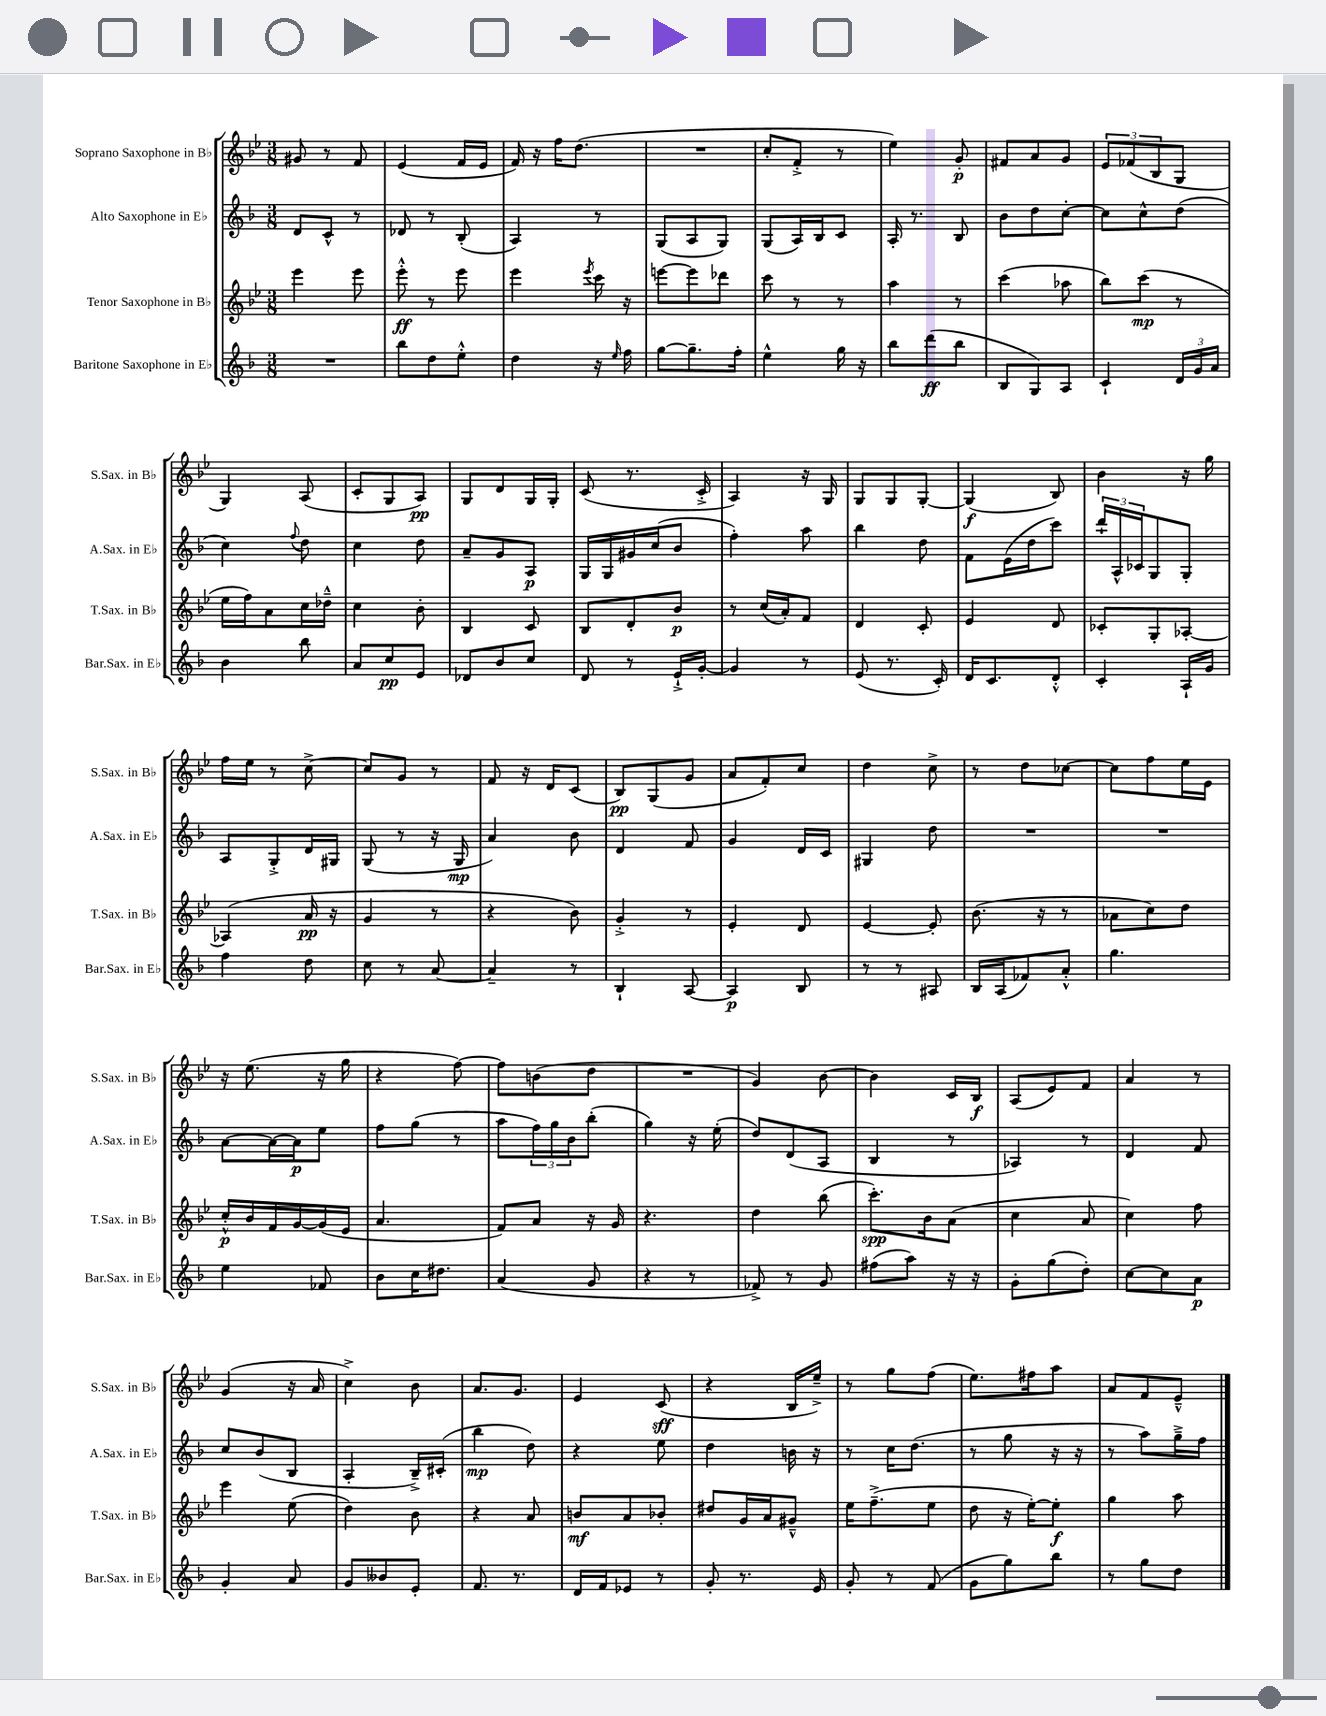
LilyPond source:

<<
\new StaffGroup <<
\new Staff = "s0" \with { instrumentName = "Soprano Saxophone in Bb" shortInstrumentName = "S.Sax. in Bb" } {
    \clef treble \key bes \major \numericTimeSignature \time 3/8
    gis'8 r8 f'8 |
    ees'4( f'16 ees'16 |
    f'16) r16 f''16 d''8.( |
    R4. |
    c''8-. f'8-.-> r8 |
    ees''4) g'8-.\p |
    fis'8 a'8 g'8 |
    \tuplet 3/2 { ees'8 fes'8( bes8 } g8 |
    g4) a8( |
    c'8-. g8 a8\pp) |
    g8 d'8 g16 g16-. |
    c'8( r8. c'16-.-> |
    a4) r16 g16 |
    g8 g8 g8~-. |
    g4\f( bes8) |
    bes'4 r16 g''16 |
    f''16 ees''16 r8 c''8~-> |
    c''8 g'8 r8 |
    f'8 r16 d'16 c'8( |
    bes8\pp) g8( g'8 |
    a'8 f'8-.) c''8 |
    d''4 c''8-> |
    r8 d''8 ces''8~ |
    ces''8 f''8 ees''16 ees'16 |
    r16 ees''8.( r16 g''16 |
    r4 f''8~) |
    f''8 b'8( d''8 |
    R4. |
    g'4) bes'8~ |
    bes'4 c'16 bes16\f |
    a8( ees'8) f'8 |
    a'4 r8 |
    g'4( r16 a'16 |
    c''4->) bes'8 |
    a'8. g'8. |
    ees'4 c'8\sff( |
    r4 bes16 ees''16--->) |
    r8 g''8 f''8( |
    ees''8.) fis''16 a''8 |
    a'8 f'8 ees'8---^ \bar "|." |
}
\new Staff = "s1" \with { instrumentName = "Alto Saxophone in Eb" shortInstrumentName = "A.Sax. in Eb" } {
    \clef treble \key f \major \numericTimeSignature \time 3/8
    d'8 c'8-^ r8 |
    des'8 r8 bes8-.( |
    a4) r8 |
    g8( a8 g8) |
    g8( a16) bes16 c'8 |
    a16-. r8. bes8 |
    bes'8 d''8 c''8~-. |
    c''8 c''8-^ d''8( |
    c''4) \appoggiatura { f''8 } d''8 |
    c''4 d''8 |
    a'8-- g'8 a8\p |
    g16 g16 gis'16 c''16( bes'8 |
    f''4-.) a''8 |
    bes''4 d''8 |
    f'8 e'16( d''16 c'''8) |
    \tuplet 3/2 { d'''16-! a16-^ ces'16 } g8 g8-. |
    a8 g8-.-> d'16 gis16 |
    g8( r8 r16 g16\mp |
    a'4) bes'8 |
    d'4 f'8 |
    g'4 d'16 c'16 |
    gis4 d''8 |
    R4. |
    R4. |
    a'8~ a'16~ a'16\p e''8 |
    f''8 g''8( r8 |
    a''8 \tuplet 3/2 { f''16) g''16 bes'16 } bes''8-.( |
    g''4) r16 e''16-.( |
    d''8) d'8( a8 |
    bes4 r8 |
    aes4) r8 |
    d'4 f'8 |
    c''8 bes'8( bes8 |
    a4-. bes16--->) cis'16-.( |
    bes''4\mp d''8) |
    r4 e''8 |
    d''4 b'16 r16 |
    r8 c''16 d''8.( |
    r8 g''8 r16 r16 |
    r8 a''8) g''16---> f''16 \bar "|." |
}
\new Staff = "s2" \with { instrumentName = "Tenor Saxophone in Bb" shortInstrumentName = "T.Sax. in Bb" } {
    \clef treble \key bes \major \numericTimeSignature \time 3/8
    ees'''4 ees'''8 |
    ees'''8-.-^\ff r8 ees'''8 |
    ees'''4 \acciaccatura { ees'''8 } c'''16 r16 |
    e'''8~ e'''8 des'''8 |
    c'''8 r8 r8 |
    a''4 r8 |
    c'''4( aes''8 |
    bes''8) c'''8\mp( r8 |
    ees''16 f''16) a'8 c''16 des''16---^ |
    c''4 bes'8-. |
    bes4 c'8 |
    bes8 d'8-. bes'8\p |
    r8 c''16( a'16-.) f'8 |
    d'4 c'8-. |
    ees'4 d'8 |
    ces'8-. g8-. aes8~-. |
    aes4( a'16\pp r16 |
    g'4 r8 |
    r4 bes'8) |
    g'4-.-> r8 |
    ees'4-. d'8 |
    ees'4~ ees'8-. |
    bes'8.( r16 r8 |
    aes'8 c''8) d''8 |
    c''16-.-^\p bes'16 f'16 g'16~ g'16( ees'16 |
    a'4. |
    f'8) a'8 r16 g'16 |
    r4. |
    d''4 bes''8( |
    c'''8.-.\spp) bes'16 a'8( |
    c''4 a'8 |
    c''4) f''8 |
    ees'''4 ees''8( |
    d''4) bes'8 |
    r4 a'8 |
    b'8\mf a'8 bes'8-. |
    dis''8 g'16 a'16 gis'8---^ |
    ees''16 f''8.--->( ees''8 |
    d''8 r16 ees''16~-.) ees''8-.\f |
    g''4 a''8 \bar "|." |
}
\new Staff = "s3" \with { instrumentName = "Baritone Saxophone in Eb" shortInstrumentName = "Bar.Sax. in Eb" } {
    \clef treble \key f \major \numericTimeSignature \time 3/8
    R4. |
    bes''8 d''8 e''8-.-^ |
    d''4 r16 \grace { e''16 } f''16 |
    g''8~ g''8.-- f''16-. |
    e''4-^ g''16 r16 |
    bes''8 d'''8\ff( bes''8 |
    bes8 g8) a8 |
    c'4-! \tuplet 3/2 { d'16 g'16 a'16 } |
    bes'4 bes''8 |
    a'8 c''8\pp e'8 |
    des'8 bes'8 c''8 |
    d'8 r8 e'16-!-> g'16~-. |
    g'4 r8 |
    e'8( r8. c'16-.) |
    d'16 c'8. d'8-.-^ |
    c'4-. a16-! g'16 |
    f''4 d''8 |
    c''8 r8 a'8~ |
    a'4-- r8 |
    bes4-! a8~ |
    a4\p bes8 |
    r8 r8 ais8 |
    bes16 a16( fes'8) a'8-.-^ |
    g''4. |
    e''4 fes'8 |
    bes'8 c''16 dis''8. |
    a'4( g'8 |
    r4 r8 |
    fes'8->) r8 g'8 |
    fis''8( a''8) r16 r16 |
    g'8-. g''8( d''8-.) |
    c''8~ c''8 a'8\p |
    g'4-. a'8 |
    g'8 beses'8 e'8-. |
    f'8. r8. |
    d'16 f'16 ees'8 r8 |
    g'8-. r8. e'16 |
    g'8-. r8 f'8( |
    g'8 g''8) bes''8 |
    r8 g''8 d''8 \bar "|." |
}
>>
>>
\layout { \context { \Score \remove "Bar_number_engraver" } }
